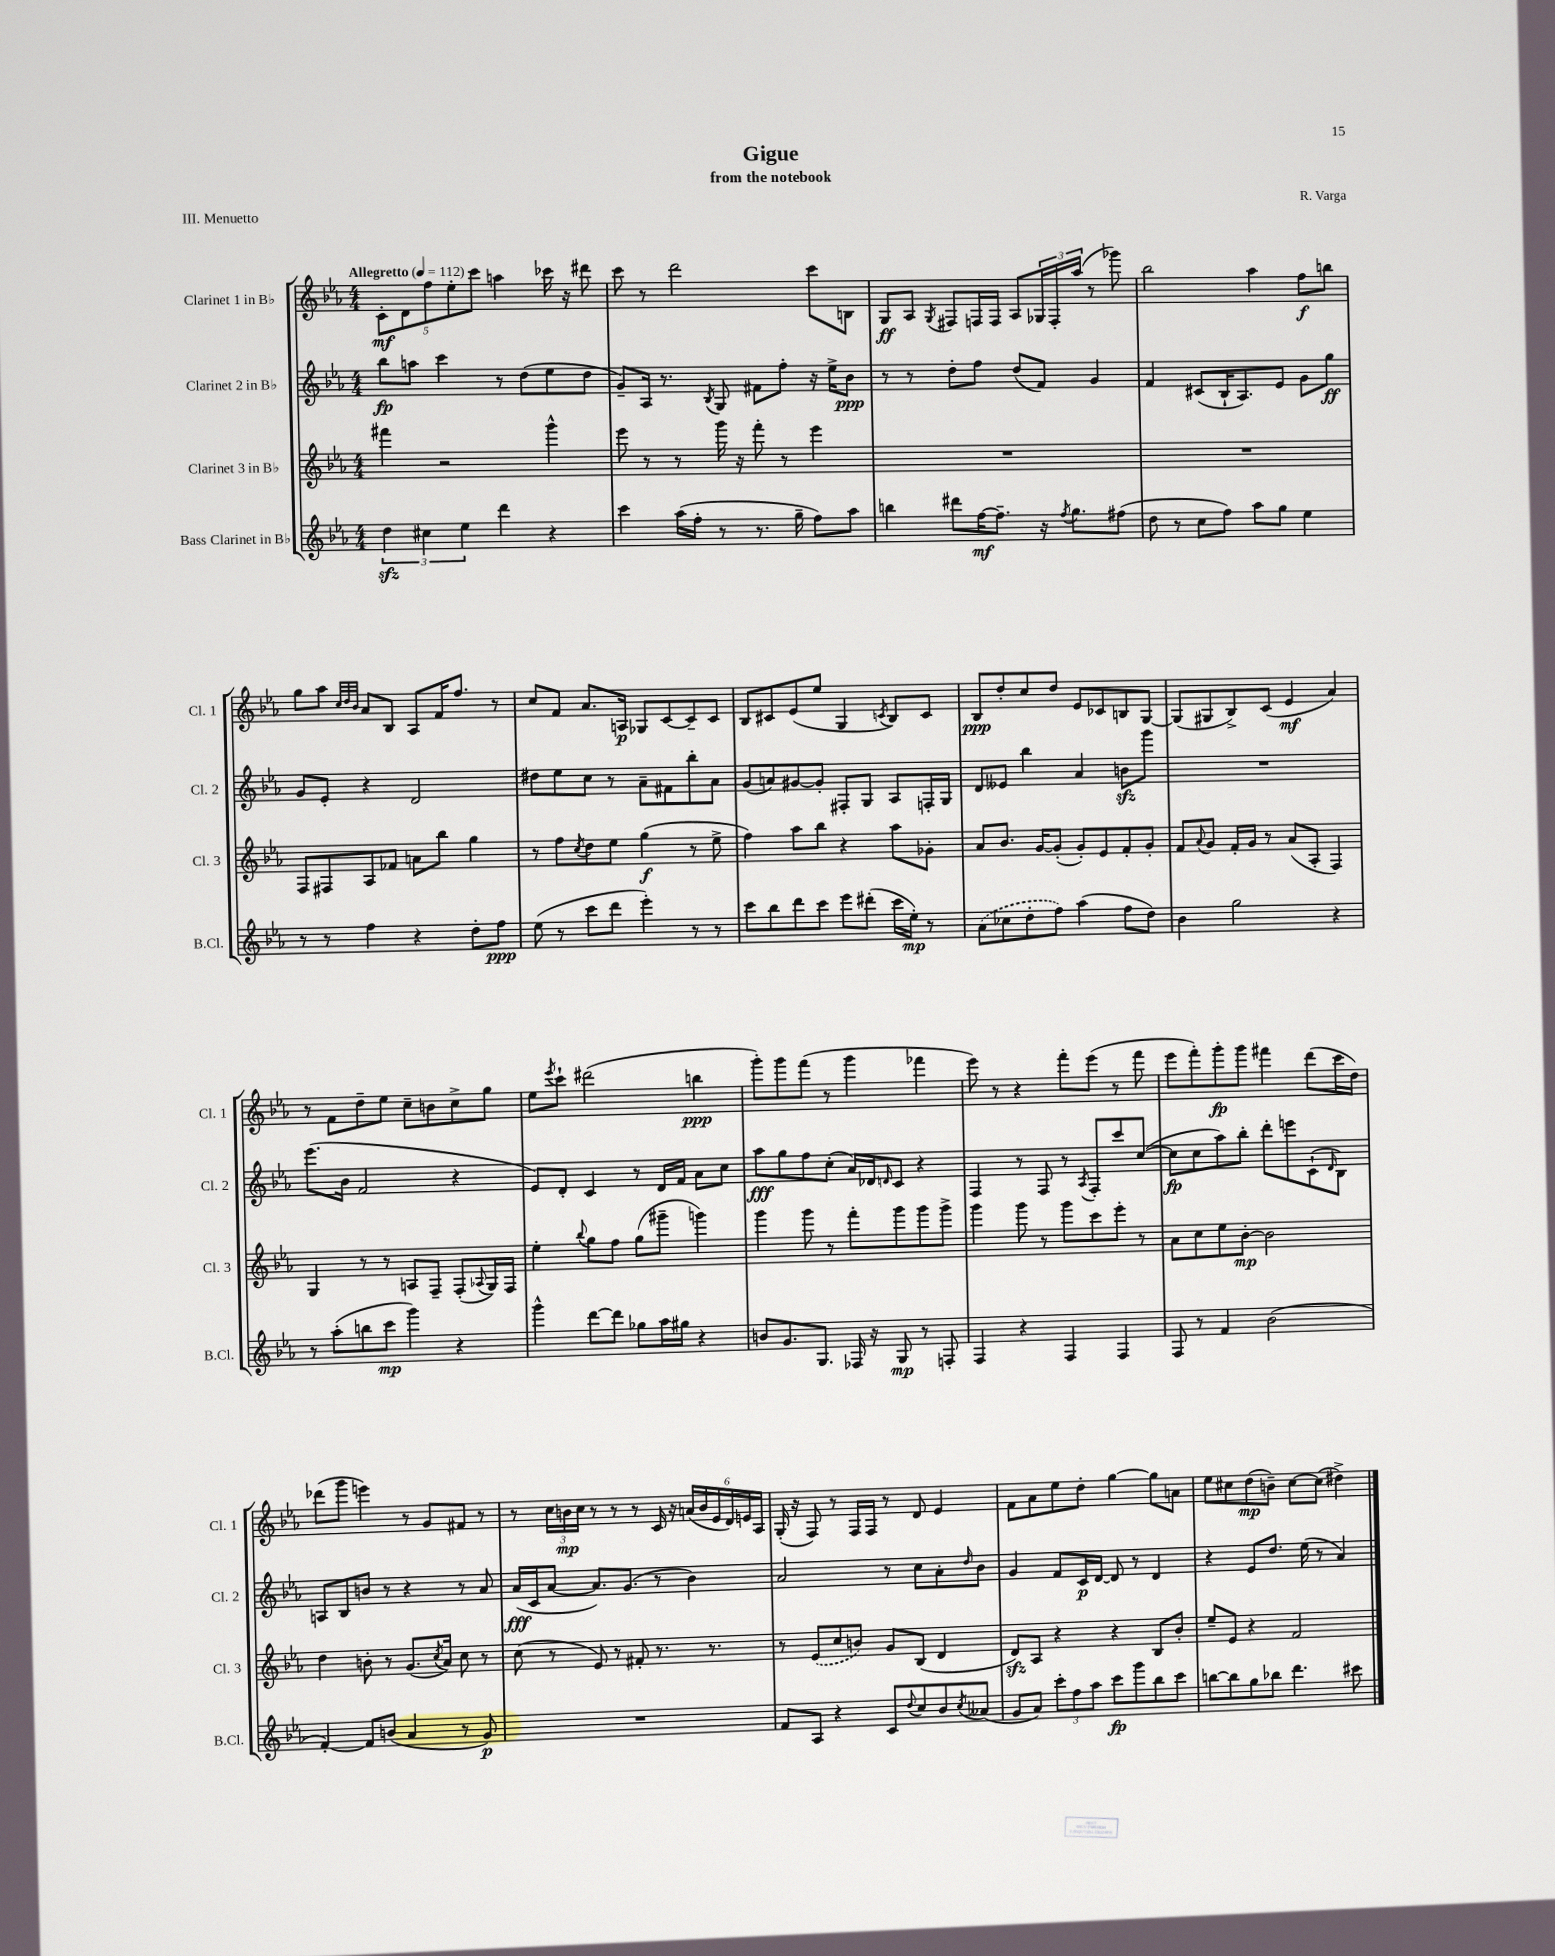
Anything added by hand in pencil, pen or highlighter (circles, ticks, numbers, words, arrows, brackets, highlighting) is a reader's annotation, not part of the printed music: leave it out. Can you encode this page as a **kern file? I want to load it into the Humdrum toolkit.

**kern	**dynam	**kern	**dynam	**kern	**dynam	**kern	**dynam
*part4	*part4	*part3	*part3	*part2	*part2	*part1	*part1
*staff4	*staff4	*staff3	*staff3	*staff2	*staff2	*staff1	*staff1
*I"Bass Clarinet in B♭	*	*I"Clarinet 3 in B♭	*	*I"Clarinet 2 in B♭	*	*I"Clarinet 1 in B♭	*
*I'B.Cl.	*	*I'Cl. 3	*	*I'Cl. 2	*	*I'Cl. 1	*
*clefG2	*	*clefG2	*	*clefG2	*	*clefG2	*
*k[b-e-a-]	*	*k[b-e-a-]	*	*k[b-e-a-]	*	*k[b-e-a-]	*
*M4/4	*	*M4/4	*	*M4/4	*	*M4/4	*
*MM112	*	*MM112	*	*MM112	*	*MM112	*
=1	=1	=1	=1	=1	=1	=1	=1
!	!	!	!	!	!	!LO:TX:a:B:t=Allegretto	!
6ddzz\	.	4fff#X\	.	8bb-\L	fp	10c'\L	mf
.	.	.	.	.	.	10d\	.
.	.	.	.	8aan\J	.	.	.
6cc#X\	.	.	.	.	.	.	.
.	.	.	.	.	.	10ff\	.
.	.	2r	.	4ccc\	.	.	.
.	.	.	.	.	.	10ee-'\	.
6ee-\	.	.	.	.	.	.	.
.	.	.	.	.	.	10ccc\J	.
4ddd\	.	.	.	8r	.	4aan\	.
.	.	.	.	(8dd\L	.	.	.
4r	.	4ggg^^\	.	8ee-\	.	16ccc-X\	.
.	.	.	.	.	.	16r	.
.	.	.	.	8dd\J	.	8ddd#X\	.
=2	=2	=2	=2	=2	=2	=2	=2
4ccc\	.	8eee-\	.	8g~/L)	.	8ccc\	.
.	.	8r	.	16A-/Jk	.	8r	.
.	.	.	.	8.r	.	.	.
(16aa-\LL	.	8r	.	.	.	2ddd\	.
16ff'\JJ	.	.	.	.	.	.	.
.	.	.	.	8qB-/	.	.	.
8r	.	16ggg\	.	8G/	.	.	.
.	.	16r	.	.	.	.	.
8.r	.	8fff'\	.	8f#X\L	.	.	.
.	.	8r	.	8ff'\J	.	.	.
16gg~\	.	.	.	.	.	.	.
8ff\L)	.	4eee-\	.	16r	.	8ccc\L	.
.	.	.	.	16ee-^\KL	.	.	.
8aa-\J	.	.	.	8b-\J	ppp	8Bn\J	.
=3	=3	=3	=3	=3	=3	=3	=3
4bbn\	.	1r	.	8r	.	8G/L	ff
.	.	.	.	8r	.	8A-/J	.
.	.	.	.	.	.	8qG/	.
8ddd#X\L	.	.	.	8dd'\L	.	8F#X/L	.
[16ff\K	mf	.	.	8ff\J	.	16Fn/L	.
8.ff~\J]	.	.	.	.	.	16F/JJ	.
.	.	.	.	(8dd/L	.	8A-/L	.
16r	.	.	.	8f/J)	.	24G-X/L	.
.	.	.	.	.	.	24F'/	.
8qff/	.	.	.	.	.	.	.
8.gg\L	.	.	.	.	.	.	.
.	.	.	.	.	.	(24aa-/JJ	.
.	.	.	.	4g/	.	8r	.
(8ff#X\J	.	.	.	.	.	8ggg-X\)	.
=4	=4	=4	=4	=4	=4	=4	=4
8dd\	.	1r	.	4f/	.	2bb-\	.
8r	.	.	.	.	.	.	.
8cc\L	.	.	.	(8c#X/L	.	.	.
8ff\J)	.	.	.	16B-`/K	.	.	.
.	.	.	.	8.A-/)	.	.	.
8aa-\L	.	.	.	.	.	4aa-\	.
8gg\J	.	.	.	8e-/J	.	.	.
4ee-\	.	.	.	8g\L	.	8ff\L	f
.	.	.	.	8gg\J	ff	8bbn\J	.
!!LO:LB:g=z
=5	=5	=5	=5	=5	=5	=5	=5
8r	.	8F/L	.	8g/L	.	8gg\L	.
8r	.	8F#X/	.	8e-'/J	.	8aa-\J	.
.	.	.	.	.	.	32qqcc/LLL	.
.	.	.	.	.	.	32qqdd/	.
.	.	.	.	.	.	32qqb-/JJJ	.
4ff\	.	8A-/	.	4r	.	8a-/L	.
.	.	8f-X/J	.	.	.	8B-/J	.
4r	.	8an\L	.	2d/	.	8A-/L	.
.	.	8bb-\J	.	.	.	16f/K	.
.	.	.	.	.	.	8.ff/J	.
8dd'\L	.	4gg\	.	.	.	.	.
8ff\J	ppp	.	.	.	.	8r	.
=6	=6	=6	=6	=6	=6	=6	=6
(8ee-\	.	8r	.	8dd#X\L	.	8cc/L	.
8r	.	8ff\L	.	8ee-\	.	8f/J	.
.	.	8qcc/	.	.	.	.	.
8ccc\L	.	8dd\	.	8cc\J	.	8.a-/L	.
8ddd\J	.	8ee-\J	.	8r	.	.	.
.	.	.	.	.	.	16An/Jk	p
4eee-'\)	.	(4gg\	f	8a-~\L	.	8G-X/L	.
.	.	.	.	8f#X\	.	[8c/	.
8r	.	8r	.	8bb-'\	.	8c~/]	.
8r	.	8ee-^\	.	8a-\J	.	8c/J	.
=7	=7	=7	=7	=7	=7	=7	=7
8ccc\L	.	4ff\)	.	(8g/L	.	8B-/L	.
8bb-\	.	.	.	8an/)	.	8c#X/	.
8ddd\	.	8aa-\L	.	[8g#X/	.	(8e-/	.
8ccc\J	.	8bb-\J	.	8g#'/J]	.	8ee-/J	.
8eee-\L	.	4r	.	8F#X'/L	.	4G/	.
(8ddd#X'\J	.	.	.	8G/J	.	.	.
.	.	.	.	.	.	8qcn/	.
16ccc\LL	.	8aa-\L	.	8A-/L	.	8B-/L)	.
16ee-'\JJ)	mp	.	.	.	.	.	.
8r	.	8g-X'\J	.	16Fn'/L	.	8c/J	.
.	.	.	.	16G/JJ	.	.	.
=8	=8	=8	=8	=8	=8	=8	=8
(8a-\L	.	8a-/L	.	8d/L	.	8B-/L	ppp
8cc-X\	.	8.b-/J	.	8e--X/J	.	8dd'/	.
8dd'\	.	.	.	4bb-\	.	8cc/	.
.	.	[16g/KL	.	.	.	.	.
8ff\J)	.	(8g'/J]	.	.	.	8dd/J	.
(4aa-\	.	8g'/L)	.	4a-/	.	8e-/L	.
.	.	8e-/	.	.	.	8c-X/	.
8ff\L	.	8f'/	.	8bnzz\L	.	8Bn/	.
8dd\J)	.	8g'/J	.	8ggg\J	.	[8G/J	.
=9	=9	=9	=9	=9	=9	=9	=9
4b-\	.	8f/L	.	1r	.	(8G/L]	.
.	.	8qqa-/	.	.	.	.	.
.	.	8g/J	.	.	.	8G#X/	.
2gg\	.	16f'/LL	.	.	.	8B-^/)	.
.	.	16g/JJ	.	.	.	.	.
.	.	8r	.	.	.	(8c/J	.
.	.	(8a-/L	.	.	.	4e-/	mf
.	.	8A-'/J	.	.	.	.	.
4r	.	4F/)	.	.	.	4a-/)	.
!!LO:LB:g=z
=10	=10	=10	=10	=10	=10	=10	=10
8r	.	4G/	.	(8.eee-\L	.	8r	.
(8aa-'\L	.	.	.	.	.	8f\L	.
.	.	.	.	16b-\Jk	.	.	.
8bbn\	.	8r	.	2f/	.	8dd~\	.
8ccc\J	mp	8r	.	.	.	8ee-\J	.
4ggg\)	.	8An/L	.	.	.	8cc~\L	.
.	.	8F~/J	.	.	.	8bn\	.
4r	.	(8F'/L	.	4r	.	8cc^\	.
.	.	8qqA-X/	.	.	.	.	.
.	.	16G/L)	.	.	.	8gg\J	.
.	.	16F/JJ	.	.	.	.	.
=11	=11	=11	=11	=11	=11	=11	=11
4ggg^^\	.	4ee-'\	.	8e-/L)	.	8ee-\L	.
.	.	.	.	.	.	8qeee-/	.
.	.	.	.	8d'/J	.	8ccc`\J	.
.	.	8qqbb-/	.	.	.	.	.
[8ddd\L	.	8gg\L	.	4c/	.	(2ddd#X\	.
8ddd\J]	.	8ff\J	.	.	.	.	.
8gg-X\L	.	(8gg\L	.	8r	.	.	.
16aa-\L	.	8ggg#X~\J	.	16d/LL	.	.	.
16gg#X\JJ	.	.	.	16f/JJ	.	.	.
4r	.	4gggn\)	.	8a-\L	.	4bbn\	ppp
.	.	.	.	8cc\J	.	.	.
=12	=12	=12	=12	=12	=12	=12	=12
8bn/L	.	4ggg\	.	8aa-\L	fff	8ggg'\L)	.
8.g/	.	.	.	8gg\	.	8ggg\	.
.	.	8ggg\	.	8ff\	.	(8fff\J	.
8.G/J	.	.	.	.	.	.	.
.	.	8r	.	(8cc'\J	.	8r	.
16F-X/	.	8fff'\L	.	16a-/LL)	.	4ggg\	.
16r	.	.	.	16d-X/J	.	.	.
.	.	.	.	16qqdn/	.	.	.
8G/	mp	8ggg\	.	8c/J	.	.	.
8r	.	8ggg\	.	4r	.	4fff-X\	.
8Fn'/	.	8ggg^\J	.	.	.	.	.
=13	=13	=13	=13	=13	=13	=13	=13
4F/	.	4ggg\	.	4F/	.	8eee-\)	.
.	.	.	.	.	.	8r	.
4r	.	8ggg\	.	8r	.	4r	.
.	.	8r	.	8F/	.	.	.
4F/	.	8ggg\L	.	8r	.	8fff'\L	.
.	.	.	.	8qA-/	.	.	.
.	.	8ccc\	.	8F'/L	.	(8eee-\J	.
4F/	.	8eee-'\J	.	8ccc/	.	8r	.
.	.	8r	.	([8cc/J	.	8fff\	.
=14	=14	=14	=14	=14	=14	=14	=14
8F/	.	8a-\L	.	8cc\L]	fp	8eee-\L	.
8r	.	8cc\	.	8cc\	.	8fff'\)	.
4f/	.	8ee-\	.	8aa-\)	.	8ggg'\	fp
.	.	[8b-'\J	mp	8bb-'\J	.	8ggg\J	.
(2b-\	.	2b-\]	.	8ddd'\L	.	4fff#X\	.
.	.	.	.	8eeen\	.	.	.
.	.	.	.	(8c`\	.	(8ddd\L	.
.	.	.	.	16qqd/	.	.	.
.	.	.	.	8B-\J)	.	16ccc\L	.
.	.	.	.	.	.	16dd\JJ)	.
!!LO:LB:g=z
=15	=15	=15	=15	=15	=15	=15	=15
[4f'/)	.	4dd\	.	8An/L	.	(8ddd-X\L	.
.	.	.	.	8B-/	.	8ggg\J	.
8f/L]	.	8bn'\	.	8bn/J	.	4eeen\)	.
(8bn/J	.	8r	.	8r	.	.	.
4a-/	.	(8.g/L	.	4r	.	8r	.
.	.	.	.	.	.	8g/L	.
.	.	8qcc/	.	.	.	.	.
.	.	16a-/Jk)	.	.	.	.	.
8r	.	8cc\	.	8r	.	8f#X/J	.
8g/)	p	8r	.	8a-/	.	8r	.
=16	=16	=16	=16	=16	=16	=16	=16
1r	.	(8cc\	.	(16a-/LL	fff	8r	.
.	.	.	.	16c/J	.	.	.
.	.	8r	.	[8a-/J	.	24cc\LL	.
.	.	.	.	.	.	24bn\	mp
.	.	.	.	.	.	24cc\JJ	.
.	.	8e-/)	.	8.a-/L])	.	8r	.
.	.	8r	.	.	.	8r	.
.	.	.	.	(8.g/J	.	.	.
.	.	8f#X'/	.	.	.	8r	.
.	.	8.r	.	8r	.	16c/	.
.	.	.	.	.	.	16r	.
.	.	.	.	4b-\)	.	(24an/LL	.
.	.	.	.	.	.	24b/	.
.	.	8.r	.	.	.	.	.
.	.	.	.	.	.	24e-/	.
.	.	.	.	.	.	24d/)	.
.	.	.	.	.	.	24en/	.
.	.	.	.	.	.	24A-/JJ	.
=17	=17	=17	=17	=17	=17	=17	=17
8f/L	.	8r	.	2a-/	.	(16G'/	.
.	.	.	.	.	.	16r	.
8A-/J	.	(8e-/L	.	.	.	8F/)	.
4r	.	8cc/	.	.	.	8r	.
.	.	8bn/J)	.	.	.	16F/LL	.
.	.	.	.	.	.	16F/JJ	.
8c/L	.	8g/L	.	8r	.	8r	.
8qqdd/	.	.	.	.	.	.	.
8cc/	.	(8B-/J	.	8cc\L	.	8d/	.
8b-/	.	4d/	.	8a-'\	.	4e-/	.
8qcc/	.	.	.	16qqdd/	.	.	.
(8a--X/J	.	.	.	8b-\J	.	.	.
=18	=18	=18	=18	=18	=18	=18	=18
8g/L	.	8dzz/L)	.	4g/	.	8f\L	.
8a-/J)	.	8A-/J	.	.	.	8a-\	.
12ccc'\L	.	4r	.	8f/L	.	8ee-\	.
12ff\	.	.	.	.	.	.	.
.	.	.	.	16c/L	p	8dd'\J	.
12aa-\J	.	.	.	.	.	.	.
.	.	.	.	[16d/JJ	.	.	.
8ccc\L	fp	4r	.	8d/]	.	[4gg\	.
8ggg\	.	.	.	8r	.	.	.
8bb-\	.	8B-/L	.	4d/	.	8gg\L]	.
8ccc\J	.	8b-'/J	.	.	.	8an\J	.
=19	=19	=19	=19	=19	=19	=19	=19
[8bbn\L	.	8ee-~/L	.	4r	.	8ee-\L	.
8bb\]	.	8e-/J	.	.	.	8cc#X\	.
8gg\	.	4r	.	8e-/L	.	(8dd\	mp
8bb-X\J	.	.	.	8.dd/J	.	8bn~\J)	.
4.ddd\	.	2f/	.	.	.	[8cc#\L	.
.	.	.	.	(16ee-\	.	.	.
.	.	.	.	8r	.	(8cc#\J]	.
.	.	.	.	4a-/)	.	4dd#X^\)	.
8ccc#X\	.	.	.	.	.	.	.
==	==	==	==	==	==	==	==
*-	*-	*-	*-	*-	*-	*-	*-
